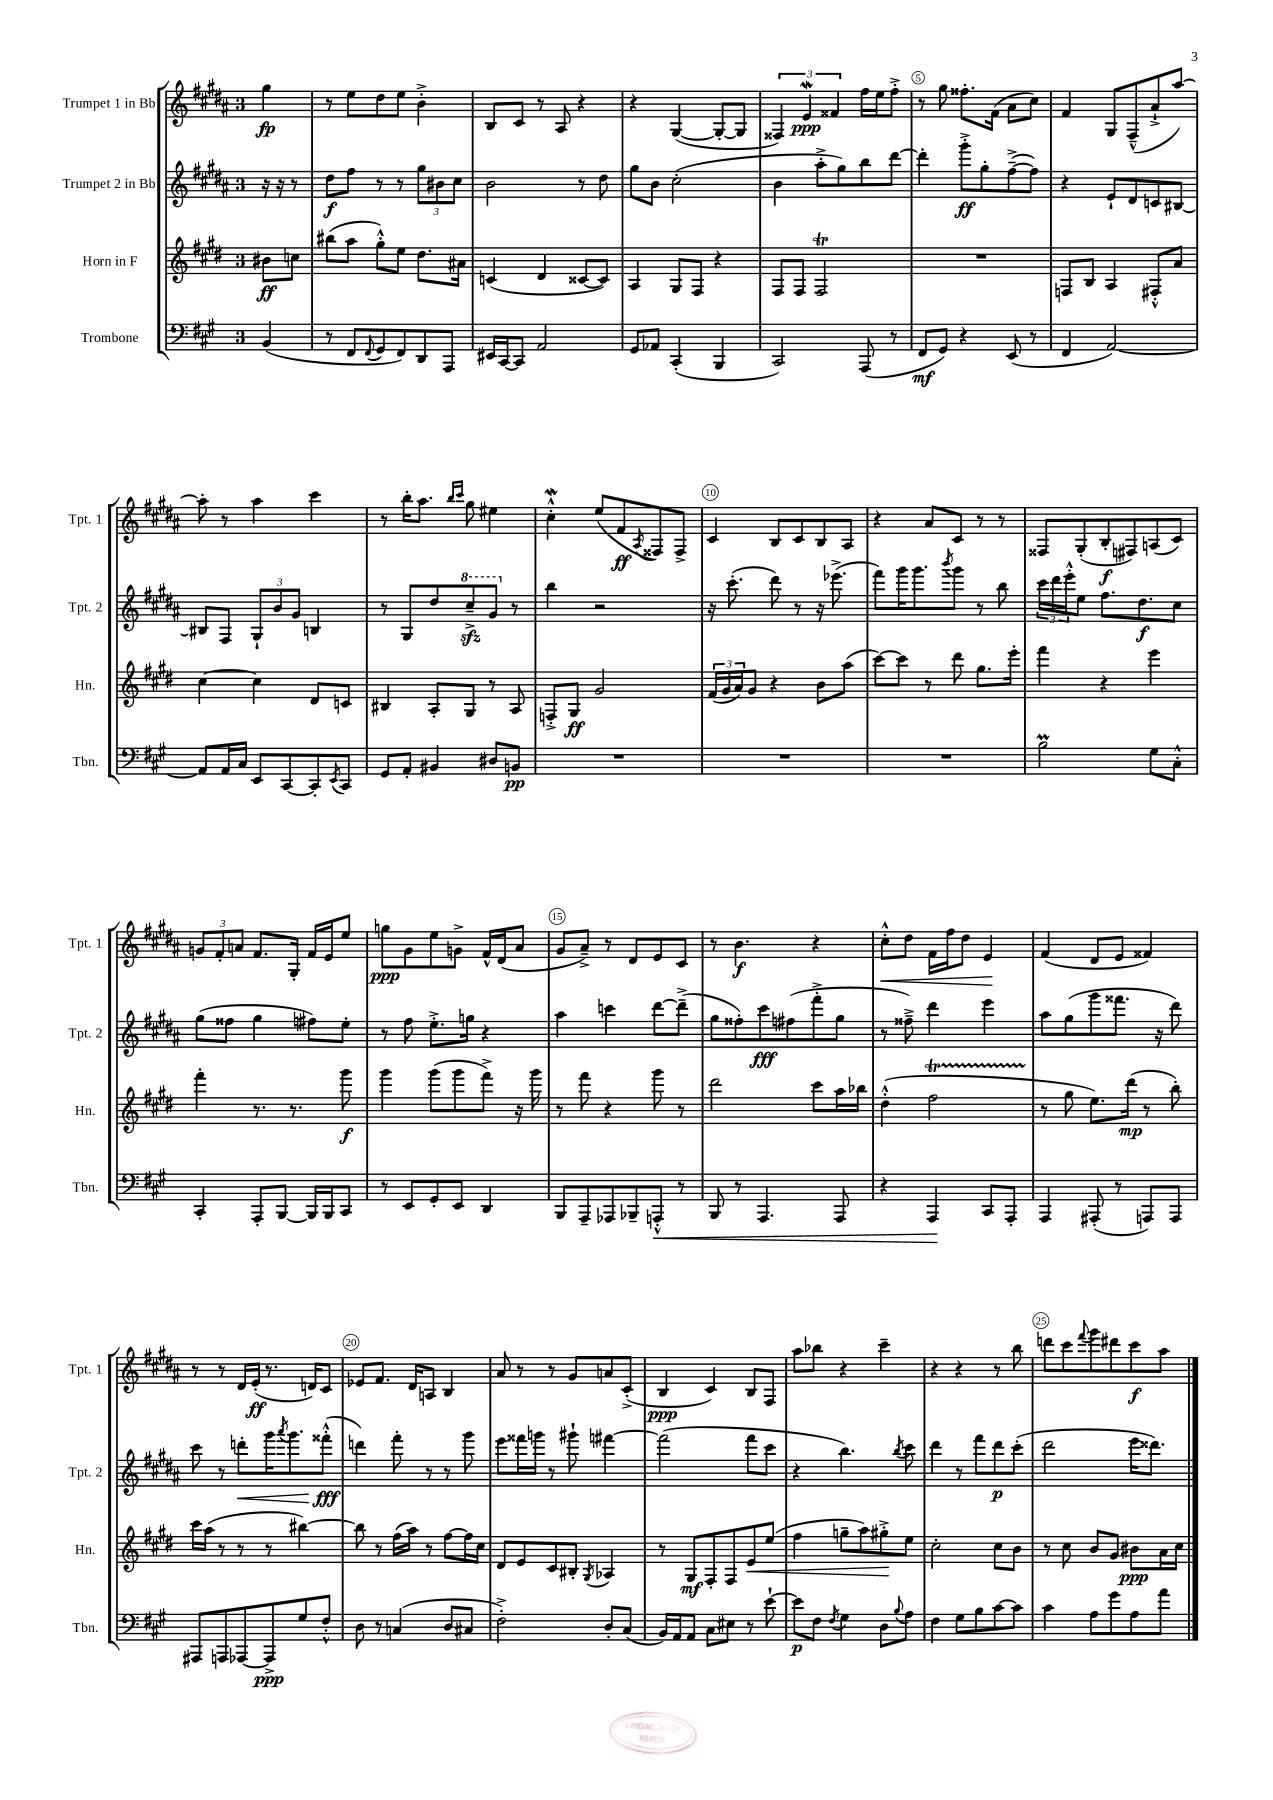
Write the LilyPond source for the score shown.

<<
\new StaffGroup <<
\new Staff = "s0" \with { instrumentName = "Trumpet 1 in Bb" shortInstrumentName = "Tpt. 1" } {
    \clef treble \key b \major \once \override Staff.TimeSignature.style = #'single-digit \time 3/4 \partial 4
    gis''4\fp |
    r8 e''8 dis''8 e''8 b'4-.-> |
    b8 cis'8 r8 ais8 r4 |
    r4 gis4~( gis8~-. gis8 |
    \tuplet 3/2 { fisis4) e'4\mordent\ppp fisis'4 } fis''16 e''16 fis''8-.-> |
    r8 gis''8 fisis''8.-. fis'16( ais'8 cis''8) |
    fis'4 gis8 fis8---^( ais'8-!-> ais''8~) |
    ais''8-. r8 ais''4 cis'''4 |
    r8 b''16-. ais''8. \grace { b''16 cis'''16 } gis''8 eis''4 |
    cis''4-.-^\mordent e''8( fis'8\ff \acciaccatura { ais8 } fisis8) fisis8-> |
    cis'4 b8 cis'8 b8 ais8 |
    r4 ais'8 cis'8 r8 r8 |
    fisis8 gis8-.( b8-.\f fis8) a8( cis'8) |
    \tuplet 3/2 { g'8 fis'8-. a'8 } fis'8. gis16-. fis'16 e'16 e''8 |
    g''8\ppp gis'8 e''8 g'8-> fis'16-^ dis'16( ais'8 |
    gis'8 ais'8--->) r8 dis'8 e'8 cis'8 |
    r8 b'4.\f r4 |
    cis''8-.-^\< dis''8 fis'16 fis''16 dis''8 e'4\! |
    fis'4( dis'8 e'8 fisis'4) |
    r8 r8 dis'16 e'16-.\ff( r8. d'16) cis'8 |
    ees'8 fis'8. dis'16 a8 b4 |
    ais'8 r8 r8 gis'8 a'8 cis'8-.->( |
    b4\ppp cis'4) b8 fis8 |
    ais''8 bes''8 r4 cis'''4-- |
    r4 r4 r8 b''8 |
    d'''8 cis'''8 \appoggiatura { fis'''8 } gis'''8 dis'''8 cis'''8\f ais''8 \bar "|." |
}
\new Staff = "s1" \with { instrumentName = "Trumpet 2 in Bb" shortInstrumentName = "Tpt. 2" } {
    \clef treble \key b \major \once \override Staff.TimeSignature.style = #'single-digit \time 3/4 \partial 4
    r16 r16 r8 |
    dis''8\f fis''8 r8 r8 \tuplet 3/2 { gis''8 bis'8 cis''8 } |
    b'2 r8 dis''8 |
    gis''8 b'8 cis''2-.( |
    b'4 ais''8-.-> gis''8) b''8 dis'''8~ |
    dis'''4-. gis'''8-.->\ff gis''8-. fis''8~--->( fis''8) |
    r4 e'8-! dis'8 c'8 bis8~ |
    bis8 fis8 \tuplet 3/2 { gis8-! b'8 gis'8 } b4 |
    r8 gis8 dis''8 \ottava #1 cis'''8--->\sfz gis''8 \ottava #0 r8 |
    b''4 r2 |
    r16 cis'''8.-.( dis'''8) r8 r16 ees'''8.->( |
    fis'''8) gis'''16 gis'''8. \acciaccatura { b'''8 } gis'''8 r8 b''8 |
    \tuplet 3/2 { cis'''16 dis'''16 e'''16-.-^ } e''8 fis''8. dis''8.\f cis''8 |
    gis''8( fisis''8 gis''4 fis''8) e''8-. |
    r8 fis''8 e''8.-.-> g''16 r4 |
    ais''4 c'''4 dis'''8~ dis'''8--->( |
    gis''8 fisis''8-.) cis'''8\fff fis''8( fis'''8-.-> gis''8 |
    r8 fisis''8--->) dis'''4 e'''4 |
    ais''8 gis''8( gis'''8 fisis'''8. r16 dis'''8) |
    cis'''8 r8 d'''8-.\< gis'''16 \acciaccatura { ais'''8 } gis'''8. fisis'''8-.-^\fff\!( |
    d'''4) fis'''8-. r8 r8 gis'''8 |
    e'''8 fisis'''16 g'''16 r8 gis'''8-! fis'''4~ |
    fis'''2( fis'''8 cis'''8 |
    r4 b''4.) \acciaccatura { b''8 } cis'''8 |
    dis'''4 r8 fis'''8 dis'''8\p cis'''8-.( |
    dis'''2 e'''16 disis'''8.) \bar "|." |
}
\new Staff = "s2" \with { instrumentName = "Horn in F" shortInstrumentName = "Hn." } {
    \clef treble \key e \major \once \override Staff.TimeSignature.style = #'single-digit \time 3/4 \partial 4
    bis'8\ff c''8 |
    bis''8( a''8 gis''8-.-^) e''8 dis''8. ais'16 |
    c'4( dis'4 cisis'8~ cisis'8) |
    a4 gis8 fis8 r4 |
    fis8 fis8 fis2\trill |
    R2. |
    f8 b8 a4 fis8-.-^ a'8 |
    cis''4~ cis''4 dis'8 c'8 |
    bis4 a8-. gis8 r8 a8 |
    f8-.-> gis8\ff gis'2 |
    \tuplet 3/2 { fis'16( gis'16 a'16) } gis'8 r4 b'8 a''8( |
    cis'''8~) cis'''8 r8 dis'''8 gis''8. e'''16-. |
    fis'''4 r4 e'''4 |
    fis'''4-. r8. r8. gis'''8\f |
    gis'''4 gis'''8( gis'''8 fis'''8->) r16 gis'''16 |
    r8 fis'''8 r4 gis'''8 r8 |
    dis'''2 cis'''8 a''16 bes''16 |
    dis''4-.-^( fis''2\startTrillSpan |
    r8\stopTrillSpan gis''8 e''8.) dis'''16\mp( r8 b''8-.) |
    cis'''16 a''16( r8 r8 r8 bis''4~) |
    bis''8 r8 fis''16( a''16) r8 fis''8~ fis''16 cis''16 |
    dis'8 e'8 cis'8 bis8-. \acciaccatura { gis8 } aes4 |
    r8 gis8\mf fis8-. fis8 e'8\< e''8( |
    fis''4 g''8-- a''8) gis''8-.->\! e''8 |
    cis''2-. cis''8 b'8 |
    r8 cis''8 b'8 gis'8 bis'8\ppp a'16 cis''16 \bar "|." |
}
\new Staff = "s3" \with { instrumentName = "Trombone" shortInstrumentName = "Tbn." } {
    \clef bass \key a \major \once \override Staff.TimeSignature.style = #'single-digit \time 3/4 \partial 4
    b,4( |
    r8 fis,8 \appoggiatura { fis,8 } gis,8 fis,8) d,8 a,,8 |
    eis,16 cis,16~ cis,8 a,2 |
    gis,8 aes,8 cis,4-.( b,,4 |
    cis,2) a,,8( r8 |
    fis,8\mf gis,8) r4 e,8( r8 |
    fis,4 a,2~) |
    a,8 a,16 cis16 e,8 cis,8~ cis,8-. \acciaccatura { e,8 } cis,8 |
    gis,8 a,8-. bis,4 dis8 b,8\pp |
    R2. |
    R2. |
    R2. |
    b2\prall gis8 cis8-.-^ |
    cis,4-. a,,8-. b,,8~ b,,16 b,,16 cis,8 |
    r8 e,8 gis,8-. e,8 d,4 |
    b,,8 a,,8-- aes,,8 bes,,8-- a,,8-.-^\< r8 |
    b,,8 r8 a,,4. a,,8 |
    r4 a,,4\! cis,8 a,,8-. |
    a,,4 ais,,8-.( r8 a,,8) a,,8 |
    ais,,8 a,,8 aes,,8~ aes,,8->\ppp gis8 fis8-.-^ |
    d8 r8 c4( d8 cis8 |
    fis2-.->) d8-. cis8( |
    b,16) a,16 a,8 cis8 eis8 r8 e'8~-! |
    e'8\p fis8 \acciaccatura { fis8 } gis4 d8 \appoggiatura { b8 } a8 |
    fis4 gis8 b8 cis'8~ cis'8 |
    cis'4 a8 gis'8 a8 a'8 \bar "|." |
}
>>
>>
\layout { \context { \Score \override BarNumber.break-visibility = ##(#f #t #t) barNumberVisibility = #(every-nth-bar-number-visible 5) \override BarNumber.stencil = #(make-stencil-circler 0.1 0.3 ly:text-interface::print) } }
